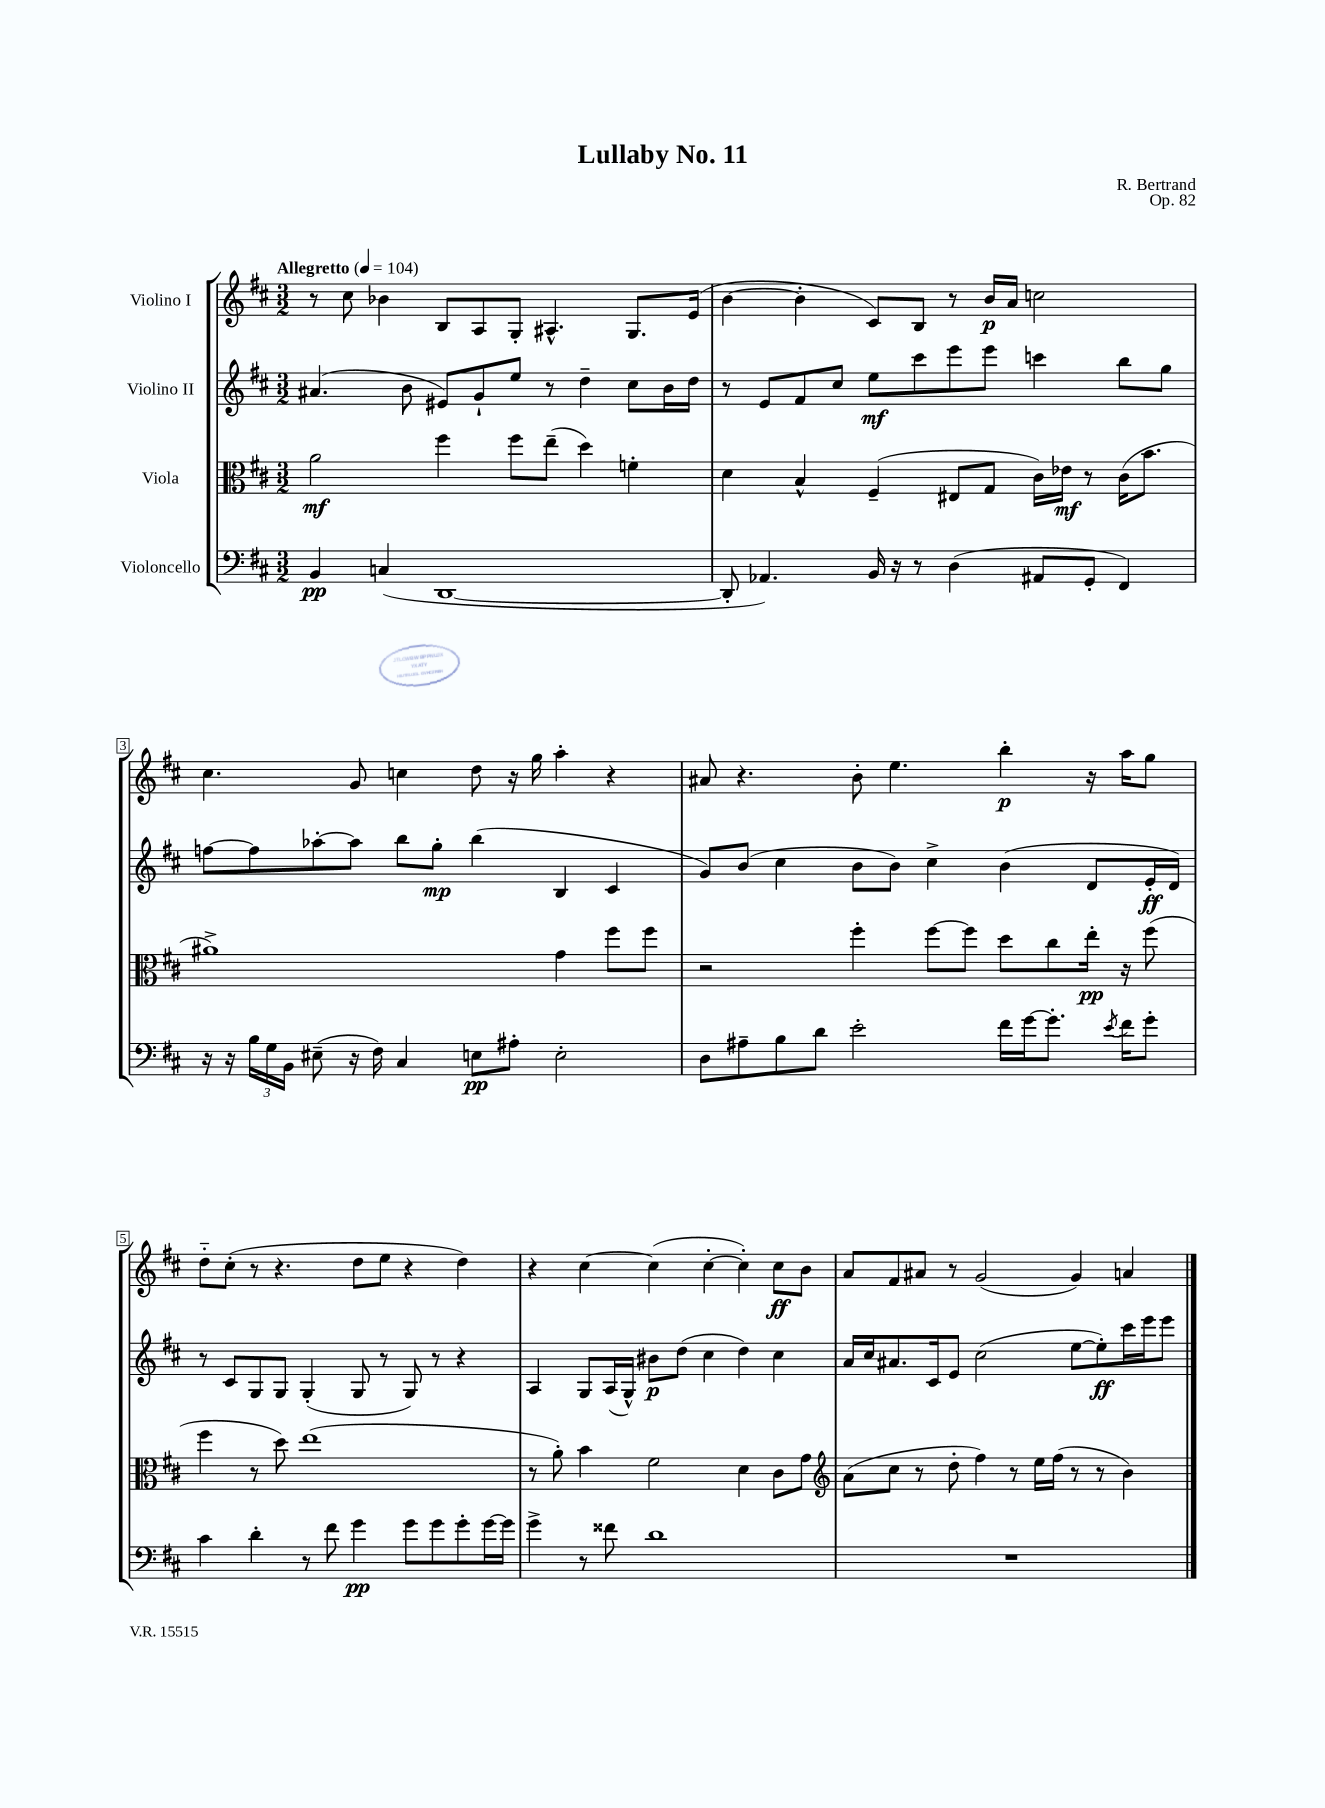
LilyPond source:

\header { title = "Lullaby No. 11" composer = "R. Bertrand" opus = "Op. 82" }
<<
\new StaffGroup <<
\new Staff = "s0" \with { instrumentName = "Violino I" } {
    \clef treble \key d \major \numericTimeSignature \time 3/2 \tempo "Allegretto" 4 = 104
    \autoBeamOff r8 cis''8 bes'4 b8[ a8 g8]-. ais4.-^ g8.[ e'16]( |
    b'4~ b'4-. cis'8[) b8] r8 b'16[\p a'16] c''2 |
    cis''4. g'8 c''4 d''8 r16 g''16 a''4-. r4 |
    ais'8 r4. b'8-. e''4. b''4-.\p r16 a''16[ g''8] |
    d''8[-_ cis''8]-.( r8 r4. d''8[ e''8] r4 d''4) |
    r4 cis''4~ cis''4( cis''4~-. cis''4-.) cis''8[\ff b'8] |
    a'8[ fis'8 ais'8] r8 g'2( g'4) a'4 \bar "|." |
}
\new Staff = "s1" \with { instrumentName = "Violino II" } {
    \clef treble \key d \major \numericTimeSignature \time 3/2
    \autoBeamOff ais'4.( b'8 eis'8[) g'8-! e''8] r8 d''4-- cis''8[ b'16 d''16] |
    r8 e'8[ fis'8 cis''8] e''8[\mf cis'''8 e'''8 e'''8] c'''4 b''8[ g''8] |
    f''8[~ f''8 aes''8~-. aes''8] b''8[ g''8]-.\mp b''4( b4 cis'4 |
    g'8[) b'8]( cis''4 b'8[ b'8]) cis''4-> b'4( d'8[ e'16-.\ff d'16]) |
    r8 cis'8[ g8 g8] g4-.( g8 r8 g8) r8 r4 |
    a4 g8[ a16( g16]-^) bis'8[\p d''8]( cis''4 d''4) cis''4 |
    a'16[ cis''16 ais'8. cis'16 e'8] cis''2( e''8[~ e''8-.\ff) cis'''16 e'''16 e'''8] \bar "|." |
}
\new Staff = "s2" \with { instrumentName = "Viola" } {
    \clef alto \key d \major \numericTimeSignature \time 3/2
    \autoBeamOff a'2\mf fis''4 fis''8[ e''8]--( d''4) f'4-. |
    d'4 b4-^ fis4--( eis8[ g8] cis'16[) ees'16]\mf r8 cis'16[( b'8.] |
    ais'1->) g'4 fis''8[ fis''8] |
    r2 fis''4-. fis''8[~ fis''8] d''8[ cis''8 e''16]-.\pp r16 fis''8( |
    fis''4 r8 d''8) e''1( |
    r8 a'8-.) b'4 fis'2 d'4 cis'8[ g'8] |
    \clef treble a'8[( cis''8] r8 d''8-. fis''4) r8 e''16[ fis''16]( r8 r8 b'4) \bar "|." |
}
\new Staff = "s3" \with { instrumentName = "Violoncello" } {
    \clef bass \key d \major \numericTimeSignature \time 3/2
    \autoBeamOff b,4\pp c4( d,1~ |
    d,8-. aes,4.) b,16 r16 r8 d4( ais,8[ g,8]-. fis,4) |
    r16 r16 \tuplet 3/2 { b16[ g16 b,16] } eis8--( r16 fis16) cis4 e8[\pp ais8]-. e2-. |
    d8[ ais8-- b8 d'8] e'2-. fis'16[ g'16~ g'8.]-. \acciaccatura { e'8 } fis'16[ g'8]-. |
    cis'4 d'4-. r8 fis'8 g'4\pp g'8[ g'8 g'8-. g'16~ g'16] |
    g'4-> r8 fisis'8 d'1 |
    R1. \bar "|." |
}
>>
>>
\layout { \context { \Score \override BarNumber.stencil = #(make-stencil-boxer 0.1 0.3 ly:text-interface::print) } }
